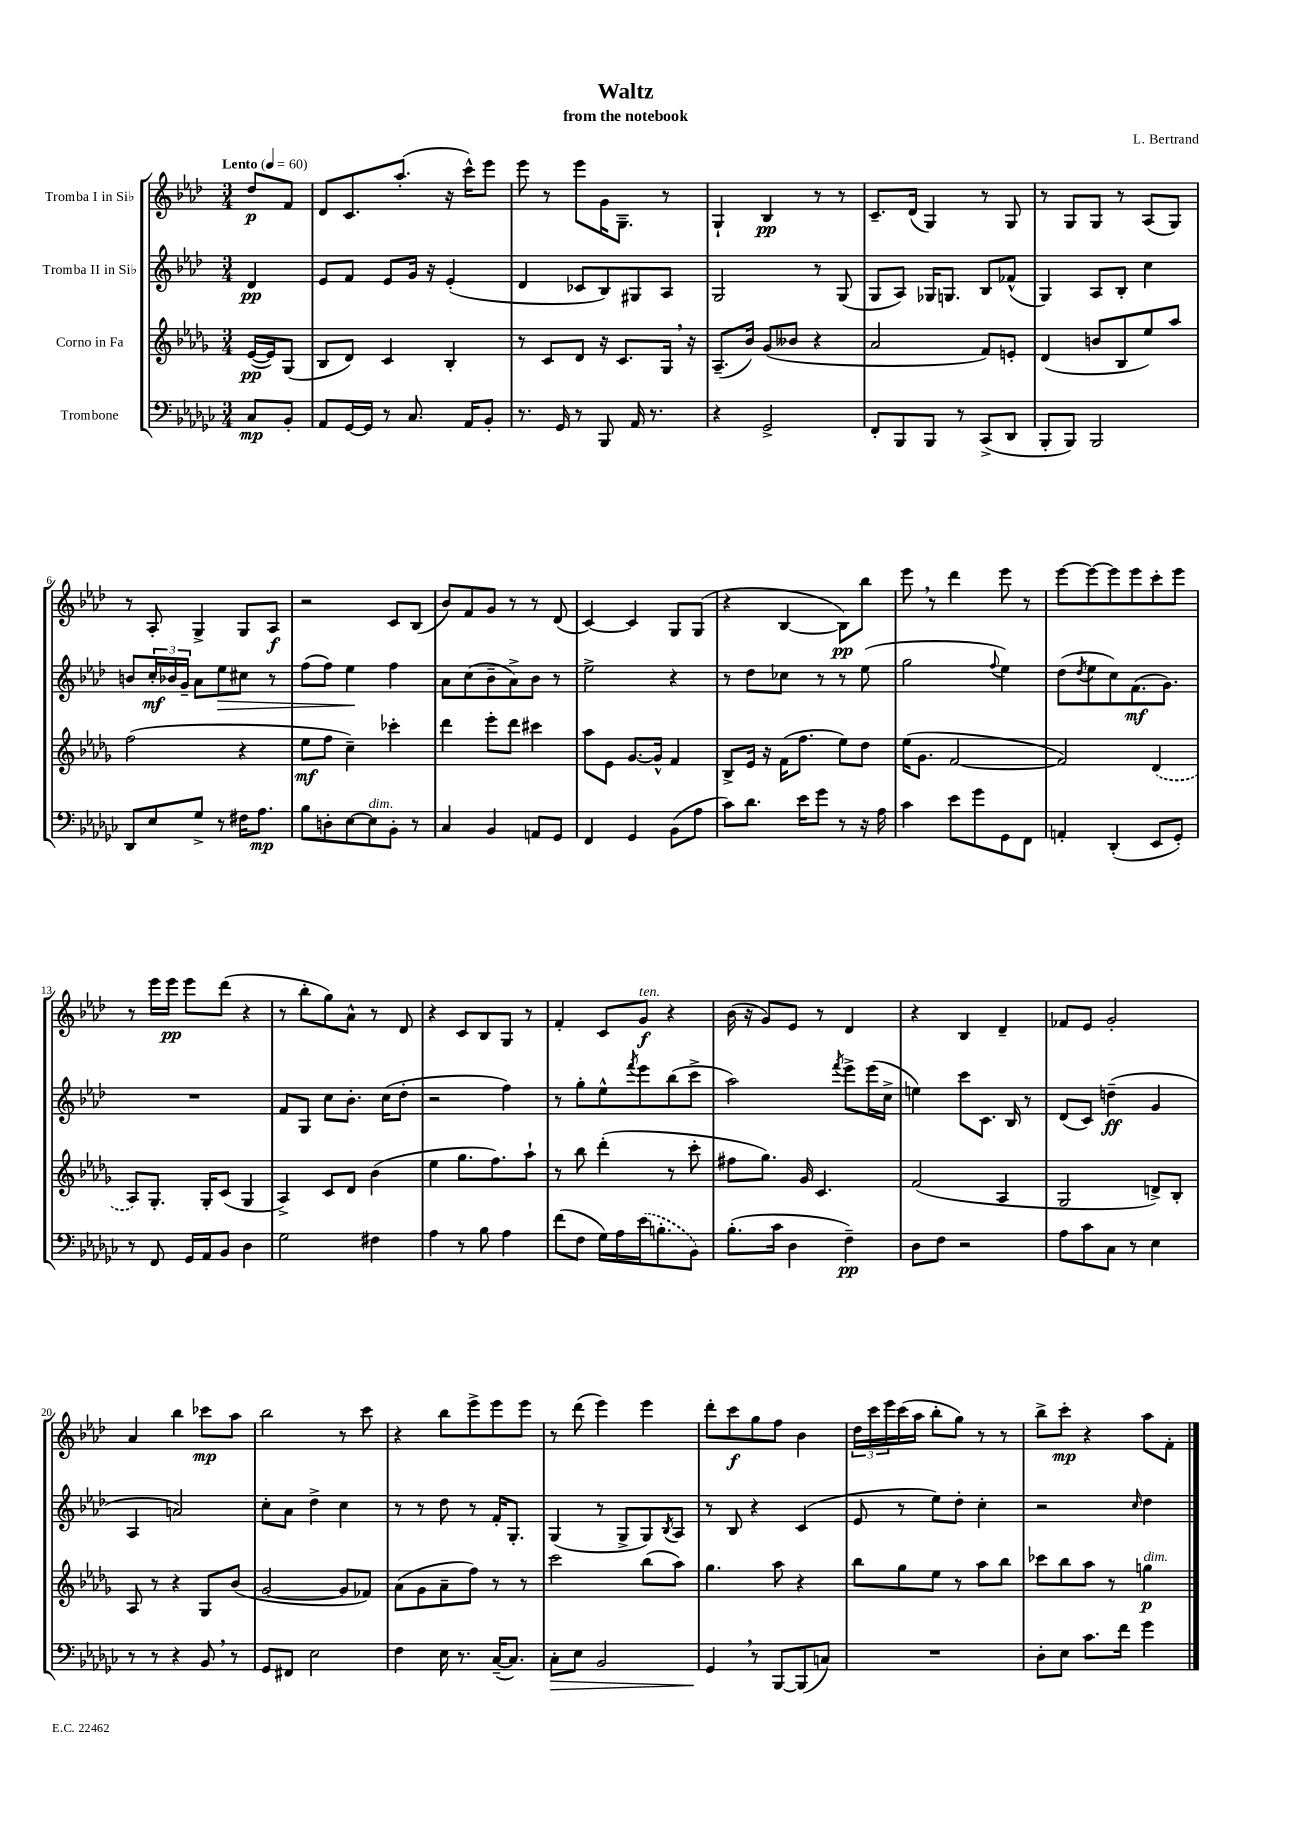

**kern	**kern	**kern	**kern
*staff4	*staff3	*staff2	*staff1
*clefF4	*clefG2	*clefG2	*clefG2
*k[b-e-a-d-g-c-]	*k[b-e-a-d-g-]	*k[b-e-a-d-]	*k[b-e-a-d-]
*M3/4	*M3/4	*M3/4	*M3/4
*MM60	*MM60	*MM60	*MM60
8C-	([16e-	4d-	8dd-
.	16e-])	.	.
8BB-'	(8G-	.	8f
=	=	=	=
8AA-	8B-	8e-	8d-
[16GG-	8d-)	8f	8.c
16GG-]	.	.	.
8r	4c	8e-	.
.	.	.	(8.aa-'
8.C-	.	16g	.
.	.	16r	.
.	4B-'	(4e-'	16r
16AA-	.	.	16ccc^^)
8BB-'	.	.	8eee-
=	=	=	=
8.r	8r	4d-	8eee-
.	8c	.	8r
16GG-	.	.	.
8r	8d-	8c-	8eee-
8BBB-	16r	8B-)	16g
.	8.c	.	8.G~
16AA-	.	8G#	.
8.r	.	.	.
.	16G-	8A-	8r
.	16r	.	.
=	=	=	=
4r	(8.A-~	2G	4G`
.	16b-)	.	.
2GG-^	(8g-	.	4B-
.	8b--	.	.
.	4r	8r	8r
.	.	(8G	8r
=	=	=	=
8FF'	2a-	8G	8.c~
8BBB-	.	8A-)	.
.	.	.	(16d-
8BBB-	.	16G-	4G)
.	.	8.G	.
8r	.	.	.
(8CC-^	8f)	8B-	8r
8DD-	8e'	(8f-^^	8G
=	=	=	=
8BBB-'	(4d-	4G)	8r
8BBB-)	.	.	8G
2BBB-	8b	8A-	8G
.	8B-	8B-'	8r
.	8ee-)	4cc	(8A-
.	8aa-	.	8G)
=	=	=	=
8DD-	(2ff	8b	8r
8E-	.	24cc'	8A-'
.	.	24b-	.
.	.	24g~	.
8G-^	.	8a-	4G^
8r	.	8ee-	.
16F#	4r	8cc#	8G
8.A-	.	.	.
.	.	8r	8A-
=	=	=	=
8B-	8ee-	(8ff	2r
8D'	8ff	8ff)	.
[8E-	4cc~)	4ee-	.
8E-]	.	.	.
8BB-'	4ccc-'	4ff	8c
8r	.	.	(8B-
=	=	=	=
4C-	4ddd-	8a-	8b-)
.	.	(8cc	8f
4BB-	8eee-'	8b-~	8g
.	8ddd-	8a-^)	8r
8AA	4ccc#	8b-	8r
8GG-	.	8r	(8d-
=	=	=	=
4FF	8aa-	2ee-^	[4c)
.	8e-	.	.
4GG-	[8.g-	.	4c]
.	16g-^^]	.	.
(8BB-	4f	4r	8G
8A-	.	.	(8G
=	=	=	=
8c-)	8B-^	8r	4r
8.d-	16e-	8dd-	.
.	16r	.	.
.	(16f	8cc-	[4B-
16e-	8.ff	.	.
8g-	.	8r	.
8r	8ee-)	8r	8B-])
16r	8dd-	(8ee-	8bb-
16A-	.	.	.
=	=	=	=
4c-	(16ee-	2gg	8eee-
.	8.g-	.	.
.	.	.	8r
8e-	[2f	.	4ddd-
8g-	.	.	.
.	.	8qqff	.
8GG-	.	4ee-)	8eee-
8FF	.	.	8r
=	=	=	=
4AA'	2f])	(8dd-	[8eee-
.	.	8qdd-	.
.	.	8ee-	8eee-_
(4DD-'	.	8cc)	8eee-]
.	.	(8.f	8eee-
8EE-	(4d-	.	8ccc'
.	.	8.g)	.
8GG-')	.	.	8eee-
=	=	=	=
8r	8A-)	2.r	8r
8FF	8.G-'	.	16eee-
.	.	.	16eee-
16GG-	.	.	8eee-
16AA-	16G-'	.	.
8BB-	(8c	.	(8ddd-
4D-	4G-	.	4r
=	=	=	=
2G-	4A-^)	8f	8r
.	.	8G	8bb-'
.	8c	8cc	8gg)
.	8d-	8.b-'	8a-^^
4F#	(4b-	.	8r
.	.	(16cc	.
.	.	8dd-'	8d-
=	=	=	=
4A-	4ee-	2r	4r
8r	8.gg-	.	8c
8B-	.	.	8B-
.	8.ff)	.	.
4A-	.	4ff)	8G
.	8aa-`	.	8r
=	=	=	=
(8f	8r	8r	4f'
8F	8bb-	8gg'	.
16G-)	(4ddd-'	8ee-^^	8c
16A-	.	.	.
.	.	8qfff	.
(16e-	.	8eee-	8g
8.B'	.	.	.
.	8r	(8bb-	4r
8BB-)	8ccc'	8ccc^	.
=	=	=	=
(8.B-'	8ff#	2aa-)	(16b-
.	.	.	16r
.	8.gg-)	.	8g)
16c-	.	.	.
4D-	.	.	8e-
.	16g-	.	.
.	4.c	.	8r
.	.	8qfff	.
4F~)	.	8eee-^	4d-
.	.	(16eee-	.
.	.	16cc^	.
=	=	=	=
8D-	(2f	4ee)	4r
8F	.	.	.
2r	.	8ccc	4B-
.	.	8.c	.
.	4A-	.	4d-~
.	.	16B-	.
.	.	8r	.
=	=	=	=
8A-	2G-	(8d-	8f-
8c-	.	8c)	8e-
8C-	.	(4dd~	2g'
8r	.	.	.
4E-	8d^)	4g	.
.	8B-'	.	.
=	=	=	=
8r	8A-	4A-	4a-
8r	8r	.	.
4r	4r	2a)	4bb-
8BB-	8G-	.	8ccc-
8r	(8b-	.	8aa-
=	=	=	=
8GG-	[2g-	8cc'	2bb-
8FF#	.	8a-	.
2E-	.	4dd-^	.
.	8g-]	4cc	8r
.	8f-)	.	8ccc
=	=	=	=
4F	(8a-	8r	4r
.	8g-	8r	.
16E-	8a-~	8dd-	8bb-
8.r	.	.	.
.	8ff)	8r	8eee-^
([16C-~	8r	16f'	8eee-
8.C-])	.	8.G'	.
.	8r	.	8eee-
=	=	=	=
8C-'	2ccc	(4G	8r
8E-	.	.	(8ddd-
2BB-	.	8r	4eee-)
.	.	8G^	.
.	(8bb-	8G)	4eee-
.	.	8qB-	.
.	8aa-)	8A-	.
=	=	=	=
4GG-	4.gg-	8r	8ddd-'
.	.	8B-	8ccc
8r	.	4r	8gg
[8BBB-	8aa-	.	8ff
(8BBB-]	4r	(4c	4b-
8C)	.	.	.
=	=	=	=
2.r	8bb-	8e-	24dd-
.	.	.	24ccc
.	.	.	24eee-
.	8gg-	8r	(16ccc
.	.	.	16aa-
.	8ee-	8ee-)	8bb-'
.	8r	8dd-'	8gg)
.	8aa-	4cc'	8r
.	8bb-	.	8r
=	=	=	=
8D-'	8ccc-	2r	8bb-^
8E-	8bb-	.	8ccc'
8.c-	8aa-	.	4r
.	8r	.	.
16f	.	.	.
.	.	16qqcc	.
4g-	4gg	4dd-	8aa-
.	.	.	8f'
==	==	==	==
*-	*-	*-	*-
